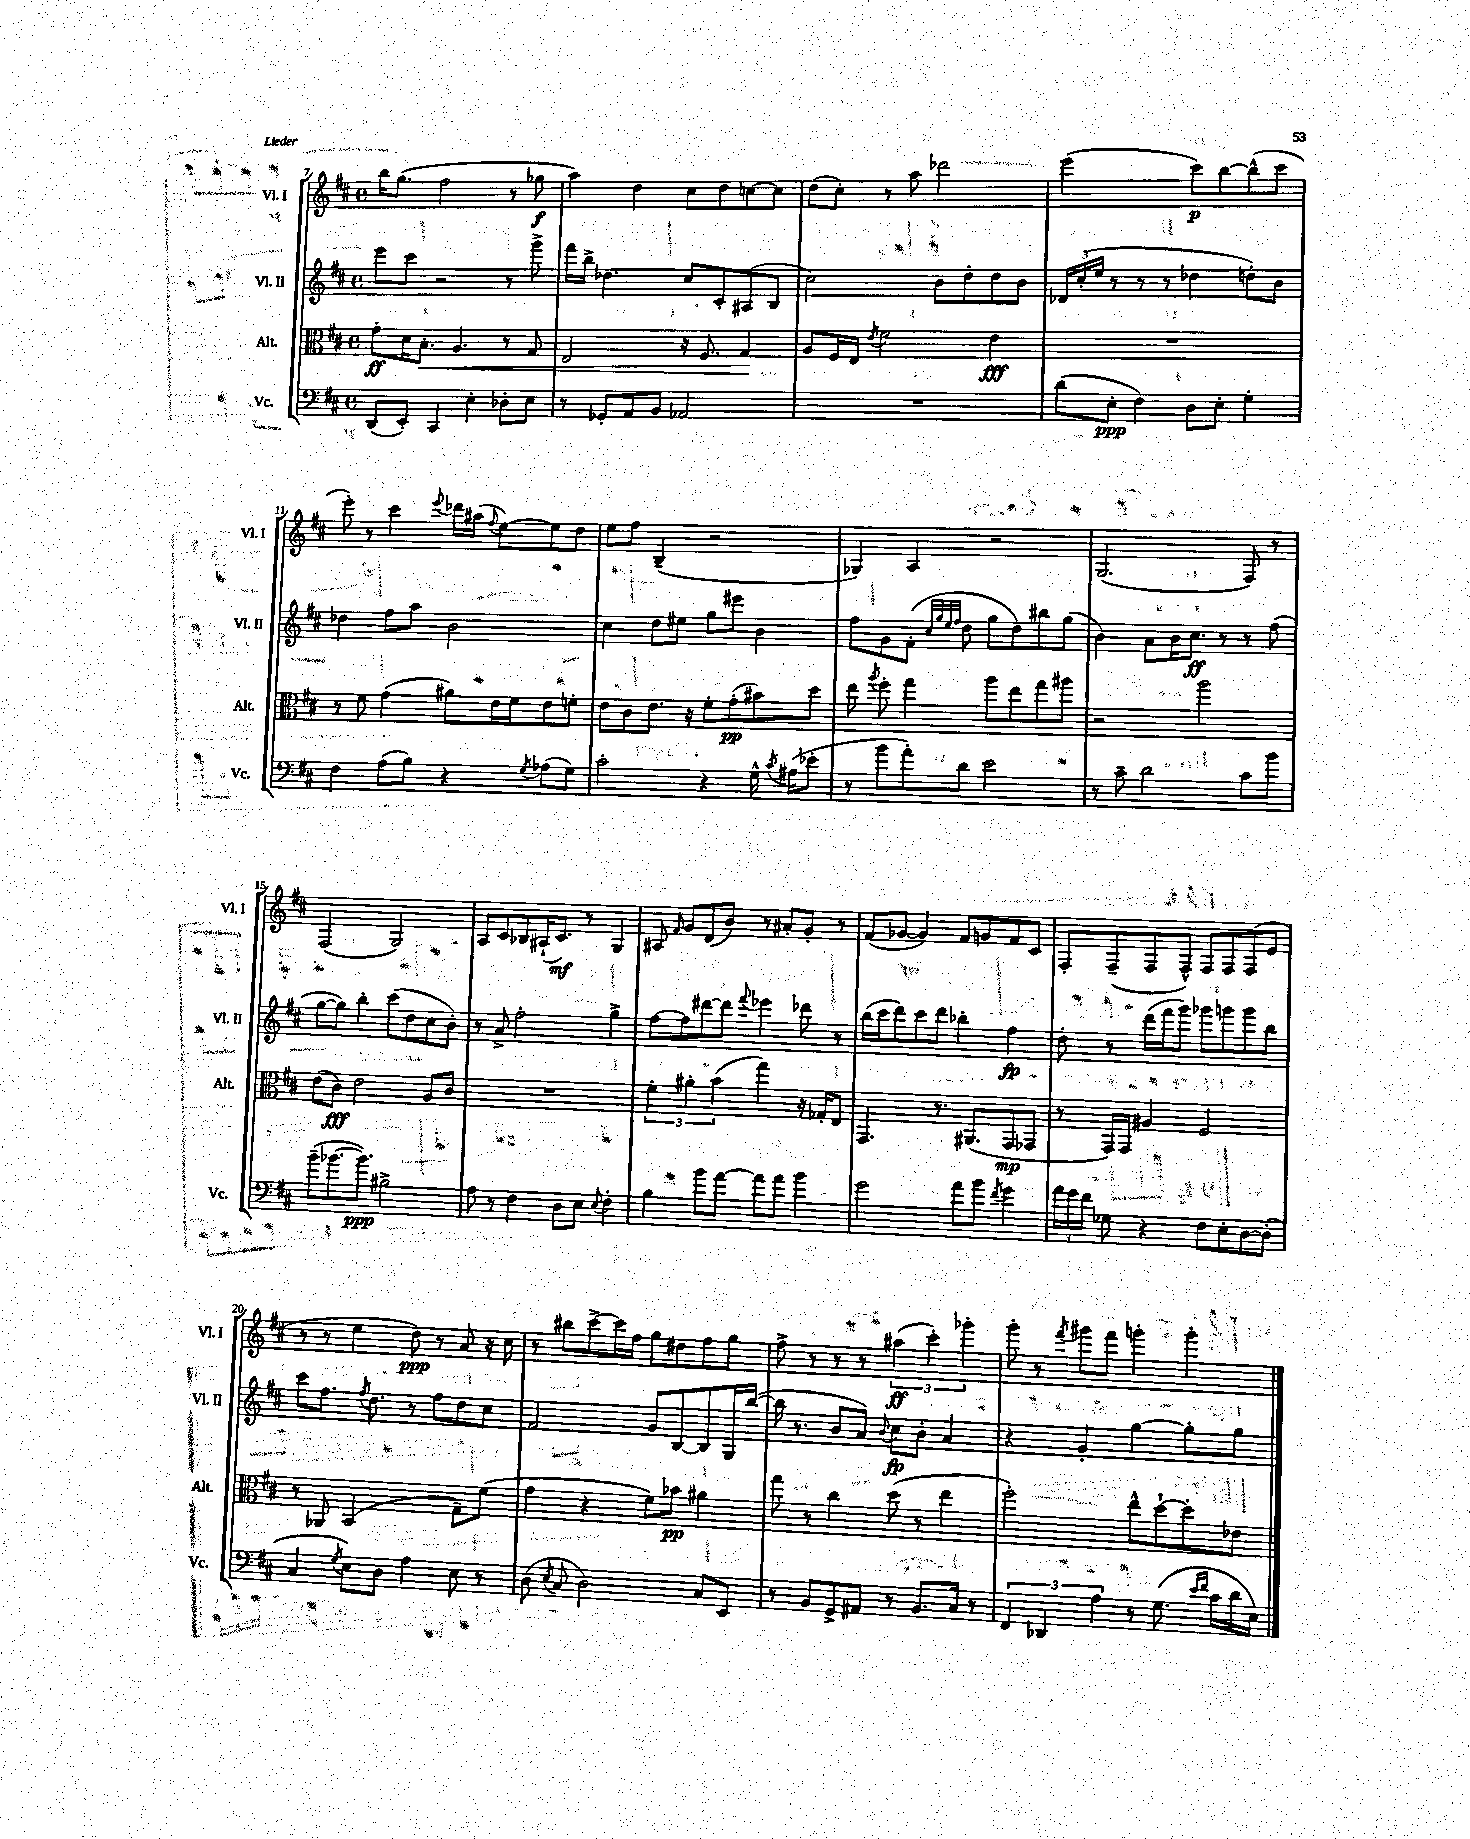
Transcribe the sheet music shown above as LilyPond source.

<<
\new StaffGroup <<
\new Staff = "s0" \with { instrumentName = "Vl. I" shortInstrumentName = "Vl. I" } {
    \clef treble \key d \major \defaultTimeSignature \time 4/4
    \autoBeamOff b''16[ g''8.]( fis''2 r8 ges''8\f |
    a''4) d''4 cis''8[ d''8 c''8~ c''8] |
    d''8[( cis''8]-.) r8 a''8 des'''2 |
    e'''2( cis'''8[\p) b''8~ b''8-^( cis'''8] |
    e'''8-.) r8 cis'''4 \appoggiatura { e'''8 } des'''16[ ais''16]( \appoggiatura { fis''8 } e''8[~) e''8 d''8] |
    e''8[ fis''8] b4--( r2 |
    ges4) a4 r2 |
    g2.( fis8) r8 |
    fis2( g2) |
    a8[ cis'8 bes8 ais16-!( cis'8.]\mf) r8 g4 |
    ais8 \grace { fis'16 } g'8[ d'8( b'8]) r8 ais'8[-. g'8]-. r8 |
    fis'8[( ges'8]~ ges'4) fis'8[ g'8 fis'8 cis'8] |
    fis8[-. fis8--( fis8 fis8]-^) fis8[ fis8 fis8( e'8] |
    r8 r8 e''4 d''8\ppp) r8 a'8 r16 cis''16 |
    r8 bis''8[ cis'''8~-> cis'''16 fis''16] g''8[ dis''8 fis''8 g''8] |
    fis''8-> r8 r8 r8 \tuplet 3/2 { ais''4\ff( cis'''4-.) ges'''4-. } |
    g'''8-. r8 \acciaccatura { fis'''8 } gis'''8[ fis'''8] g'''4-. g'''4-. \bar "|." |
}
\new Staff = "s1" \with { instrumentName = "Vl. II" shortInstrumentName = "Vl. II" } {
    \clef treble \key d \major \defaultTimeSignature \time 4/4
    \autoBeamOff e'''8[ cis'''8] r2 r8 g'''8-> |
    fis'''16[ b''16]-> des''4. cis''8[ cis'8-. ais8( b8] |
    cis''2) b'8[ d''8-. d''8 b'8] |
    \tuplet 3/2 { des'16[ cis''16-.( e''16] } r8 r8 r8 des''4 d''8[-.) b'8] |
    des''4 fis''8[ a''8] b'2 |
    cis''4 d''8[ eis''8] g''8[ eis'''8] b'4 |
    fis''8[ g'8 fis'8]-.( \grace { cis''32[ g''32 e''32 fis''32] } d''8 g''8[ d''8) bis''8 g''8]( |
    b'4) a'8[ b'16 cis''8.]\ff r8 r8 fis''8( |
    g''8[~ g''8]) b''4-. cis'''8[( d''8 cis''8 b'8]-.) |
    r8 a'8-> fis''2-. g''4-> |
    fis''8[~ fis''8 dis'''8~ dis'''8] \appoggiatura { fis'''8 } ees'''4 des'''8 r8 |
    b''16[( cis'''16 d'''8) cis'''8 d'''8] bes''4-. fis''4\fp |
    d''8-. r8 d'''16[( fis'''16 g'''8]) ges'''8[ g'''8 g'''8 b''8] |
    cis'''8[ fis''8.] \acciaccatura { fis''8 } d''8. r8 fis''8[ d''8 cis''8] |
    fis'2 g'8[ b8~ b8 g16 b''16]~( |
    b''16 r8. b'8[ a'8]) \appoggiatura { b'8 } cis''8[\fp b'8]-. a'4 |
    r4 g'4-. g''4~ g''8[-. g''8] \bar "|." |
}
\new Staff = "s2" \with { instrumentName = "Alt." shortInstrumentName = "Alt." } {
    \clef alto \key d \major \defaultTimeSignature \time 4/4
    \autoBeamOff g'8[-.\ff d'16 b8.]-.\< a4. r8 g8 |
    e2 r16 fis8. g4\! |
    a8[ fis16 e16] \acciaccatura { e'8 } fis'2 e'4\fff |
    R1 |
    r8 fis'8 g'4( ais'8[) e'16 fis'16 e'8 f'8]-. |
    e'8[ cis'8 e'8.] r16 fis'8[-. g'8-.\pp( bis'8) d''8] |
    e''8 \acciaccatura { a''8 } fis''8-. g''4 a''8[ e''8 g''8 ais''8] |
    r2 a''2 |
    e'8[( cis'8]\fff) e'2 a8[ cis'8] |
    R1 |
    \tuplet 3/2 { fis'4-. ais'4-. b'4( } g''4) r16 ges16[-. e8] |
    g,4. r8. ais,8.[( g,8\mp ges,8] |
    r8 g,16[) g,16] ais4 fis2 |
    r8 aes,8 b,2( g8[--) fis'8]( |
    g'4 r4 fis'8[) bes'8]\pp ais'4 |
    g''8 r8 cis''4 d''8( r8 e''4 |
    fis''2-.) e''8[-^ d''8~-! d''8-. ees'8] \bar "|." |
}
\new Staff = "s3" \with { instrumentName = "Vc." shortInstrumentName = "Vc." } {
    \clef bass \key d \major \defaultTimeSignature \time 4/4
    \autoBeamOff d,8[( e,8]-.) cis,4 e4-. des8[-. e8] |
    r8 ges,8[-. a,8 b,8] aes,2 |
    R1 |
    d'8[( e8]-.\ppp fis4) d8[ e8]-. g4-. |
    fis4 a8[( b8]) r4 \acciaccatura { g8 } aes8[( g8]) |
    cis'2-. r4 g16-^ \acciaccatura { cis'8 } ais16[( ees'8]-. |
    r8 b'8[ a'8-.) d'8] e'2 |
    r8 cis'8-- d'2 cis'8[ b'8] |
    b'8[--( bes'8.~ bes'8.]\ppp) bis2-> |
    a8 r8 fis4 d8[ e8] \appoggiatura { e8 } fis4-. |
    b4 b'8[ a'8]~ a'8[ a'8] b'4 |
    g'2 a'8[ b'8] \acciaccatura { fis'8 } g'4 |
    \tuplet 3/2 { a'16[ g'16 fis'16] } ges8 r4 fis8[ e8-. d8~ d8]-.( |
    cis4 \acciaccatura { g8 } e8[) d8] a4 e8 r8 |
    d8( \acciaccatura { e8 } cis8 d2) cis8[ e,8] |
    r8 b,8[ g,8-> ais,8] r8 b,8.[ cis16] r8 |
    \tuplet 3/2 { fis,4 des,4 a4 } r8 g8.( \grace { e'16[ fis'16] } cis'16[ d'16 e16]) \bar "|." |
}
>>
>>
\layout { \context { \Score currentBarNumber = #7 } }
